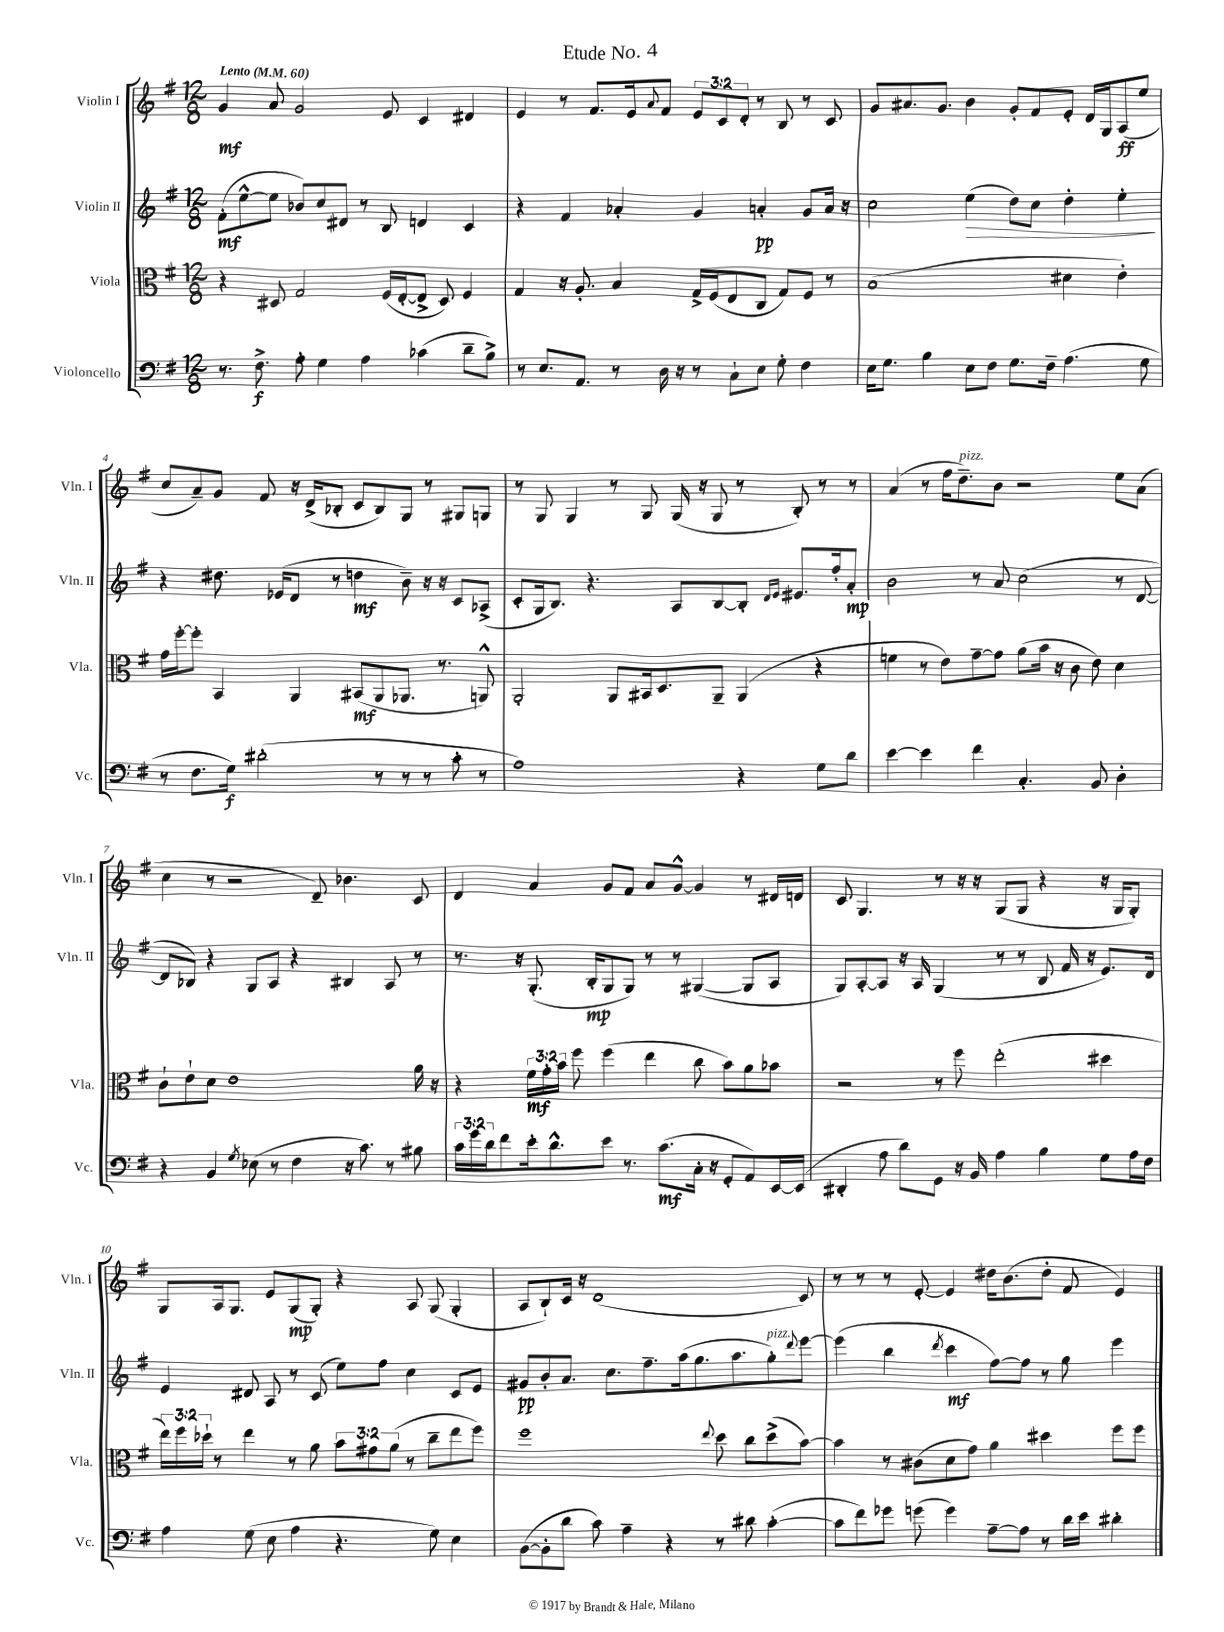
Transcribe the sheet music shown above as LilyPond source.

\header { title = "Etude No. 4" }
<<
\new StaffGroup <<
\new Staff = "s0" \with { instrumentName = "Violin I" shortInstrumentName = "Vln. I" } {
    \clef treble \key g \major \numericTimeSignature \time 12/8 \override Staff.TupletNumber.text = #tuplet-number::calc-fraction-text \tempo "Lento" 4 = 60
    g'4\mf a'8 g'2 e'8 c'4 dis'4 |
    e'4 r8 fis'8. e'16 \appoggiatura { a'8 } fis'8 \tuplet 3/2 { e'8 c'8 d'8-. } r8 b8 r8 c'8 |
    g'8 ais'8. g'8. b'4 g'8-. fis'8 e'8-. d'16 g16 a8\ff( e''8 |
    c''8 a'8--) g'8 fis'8 r16 d'16->( bes8-. c'8 bes8) g8 r8 gis8 g8 |
    r8 g8 g4 r8 g8 g16( r16 g8 r8 b8-.) r8 r8 |
    a'4( r8 fis''16 d''8.--^\markup { \italic "pizz." }) b'8 r2 e''8 a'8( |
    c''4 r8 r2 d'8--) bes'4. c'8 |
    d'4 a'4 g'8 fis'8 a'8 g'8~-^ g'4 r8 dis'16 d'16 |
    c'8 g4. r8 r16 r16 g8( g8 r4 r16 g16 g8-.) |
    g8 a16 g8. e'8 g8\mp( g8-.) r4 a8 g8( g4-. |
    a8 b8-!) c'16 r16 d'1( c'8) |
    r8 r8 r8 e'8~-. e'4 dis''16 b'8.( dis''8-. fis'8 e'4) \bar "|." |
}
\new Staff = "s1" \with { instrumentName = "Violin II" shortInstrumentName = "Vln. II" } {
    \clef treble \key g \major \numericTimeSignature \time 12/8
    fis'8-.\mf( e''8~-^ e''8 bes'8) c''8 dis'8 r8 b8 d'4 c'4 |
    r4 fis'4 aes'4-. g'4 a'4-.\pp g'8 a'16 r16 |
    c''2 e''4\>( d''8) c''8 d''4-. e''4-.\! |
    r4 dis''8. ees'16( d'8 r8 d''4\mf b'8--) r16 r16 c'8 aes8->( |
    c'8-. g16 b8.) r4. a8 b8~ b8-. \grace { d'16 e'16 } eis'8. fis''16-. a'8-.\mp |
    b'2 r8 a'8 c''2( r8 d'8~ |
    d'8 bes8) r4 g8 a8 r4 bis4 a8 r8 |
    r8. r16 g8.-.( b16-.\mp g8 g8) r8 r8 gis4~( gis8 a8 |
    g8) a8~-. a8 r16 a16 g4( r8 r8 b8 fis'16 r16 e'8.) d'16 |
    e'4 dis'8 a8 r8 c'8( e''8) fis''8 c''4 c'8 e'8 |
    gis'8\pp b'8-. a'8. c''8. fis''8.-- a''16( g''8. a''8. g''8-.^\markup { \italic "pizz." }) \appoggiatura { d'''8 } e'''8~ |
    e'''4( b''4 \acciaccatura { d'''8 } c'''4\mf fis''8~) fis''8 r8 g''8 e'''4 \bar "|." |
}
\new Staff = "s2" \with { instrumentName = "Viola" shortInstrumentName = "Vla." } {
    \clef alto \key g \major \numericTimeSignature \time 12/8 \override Staff.TupletNumber.text = #tuplet-number::calc-fraction-text
    r4 dis8 g2 fis16( e16~-. e8-> dis8) fis4 |
    g4 r16 a8.-. b4 g16-> fis16( e8 c8 g8) fis8 r8 |
    b1( dis'4 e'4-.) |
    g'16 fis''16~-. fis''8-. b,4 a,4 bis,8\mf( a,8 aes,8. r8. a,8-^) |
    a,2-. a,8 bis,16 d8. a,8-- a,4( r4 |
    f'4 r8 e'8) g'8~-- g'8 a'8( b'16 r16 c'8 e'8) d'4 |
    c'8-! e'8-! d'8 e'1 a'16 r16 |
    r4 \tuplet 3/2 { fis'16\mf g'16-. b'16 } fis''8 fis''4( e''4 c''8 b'8) a'8 bes'8 |
    r2 r8 fis''8 e''2-.( dis''4 |
    \tuplet 3/2 { e''16) fis''16 des''16-! } r8 e''4 r8 a'8 \tuplet 3/2 { b'8 gis'8 a'8( } r8 c''8-- e''8 fis''8) |
    fis''1 \appoggiatura { e''8 } d''8 c''8 d''8->( b'8~) |
    b'4 r8 cis'8( d'8 g'8) a'4 dis''4 fis''8 fis''8 \bar "|." |
}
\new Staff = "s3" \with { instrumentName = "Violoncello" shortInstrumentName = "Vc." } {
    \clef bass \key g \major \numericTimeSignature \time 12/8 \override Staff.TupletNumber.text = #tuplet-number::calc-fraction-text
    r8. fis8.->\f a8-. g4 a4 ces'4( d'8-- b8->) |
    r8 e8. a,8. r8 d16 r16 r8 c8-! e8 g8-. fis4 |
    e16 g8. b4 e8 fis8 g8. fis16-- a4.( g8 |
    r8 fis8. g16\f) dis'2-.( r8 r8 r8 c'8-. r8 |
    a1) r4 g8 d'8 |
    e'4~ e'4 fis'4 c4.-. b,8 d4-. |
    r4 b,4 \acciaccatura { g8 } ees8( r8 fis4 r16 c'8.) r8 bis8 |
    \tuplet 3/2 { c'16 g'16 d'16 } fis'8 e'16-. d'8.-^ e'8 r8. c'8.\mf( c16-. r16 g,8-. a,8) e,16~ e,16( |
    dis,4-. a8 d'8) g,8 r16 b,16 a4 b4 g8 a16 fis16 |
    a4 g8( e8 a4 r4. g8) e4 |
    b,8~( b,8-. d'8 c'8) a4-- r4 r8 dis'8 c'4~-.( |
    c'8 fis'8) ges'8 g'8( g'4) a8~-- a8 r8 d'16 e'16 dis'4-. \bar "|." |
}
>>
>>
